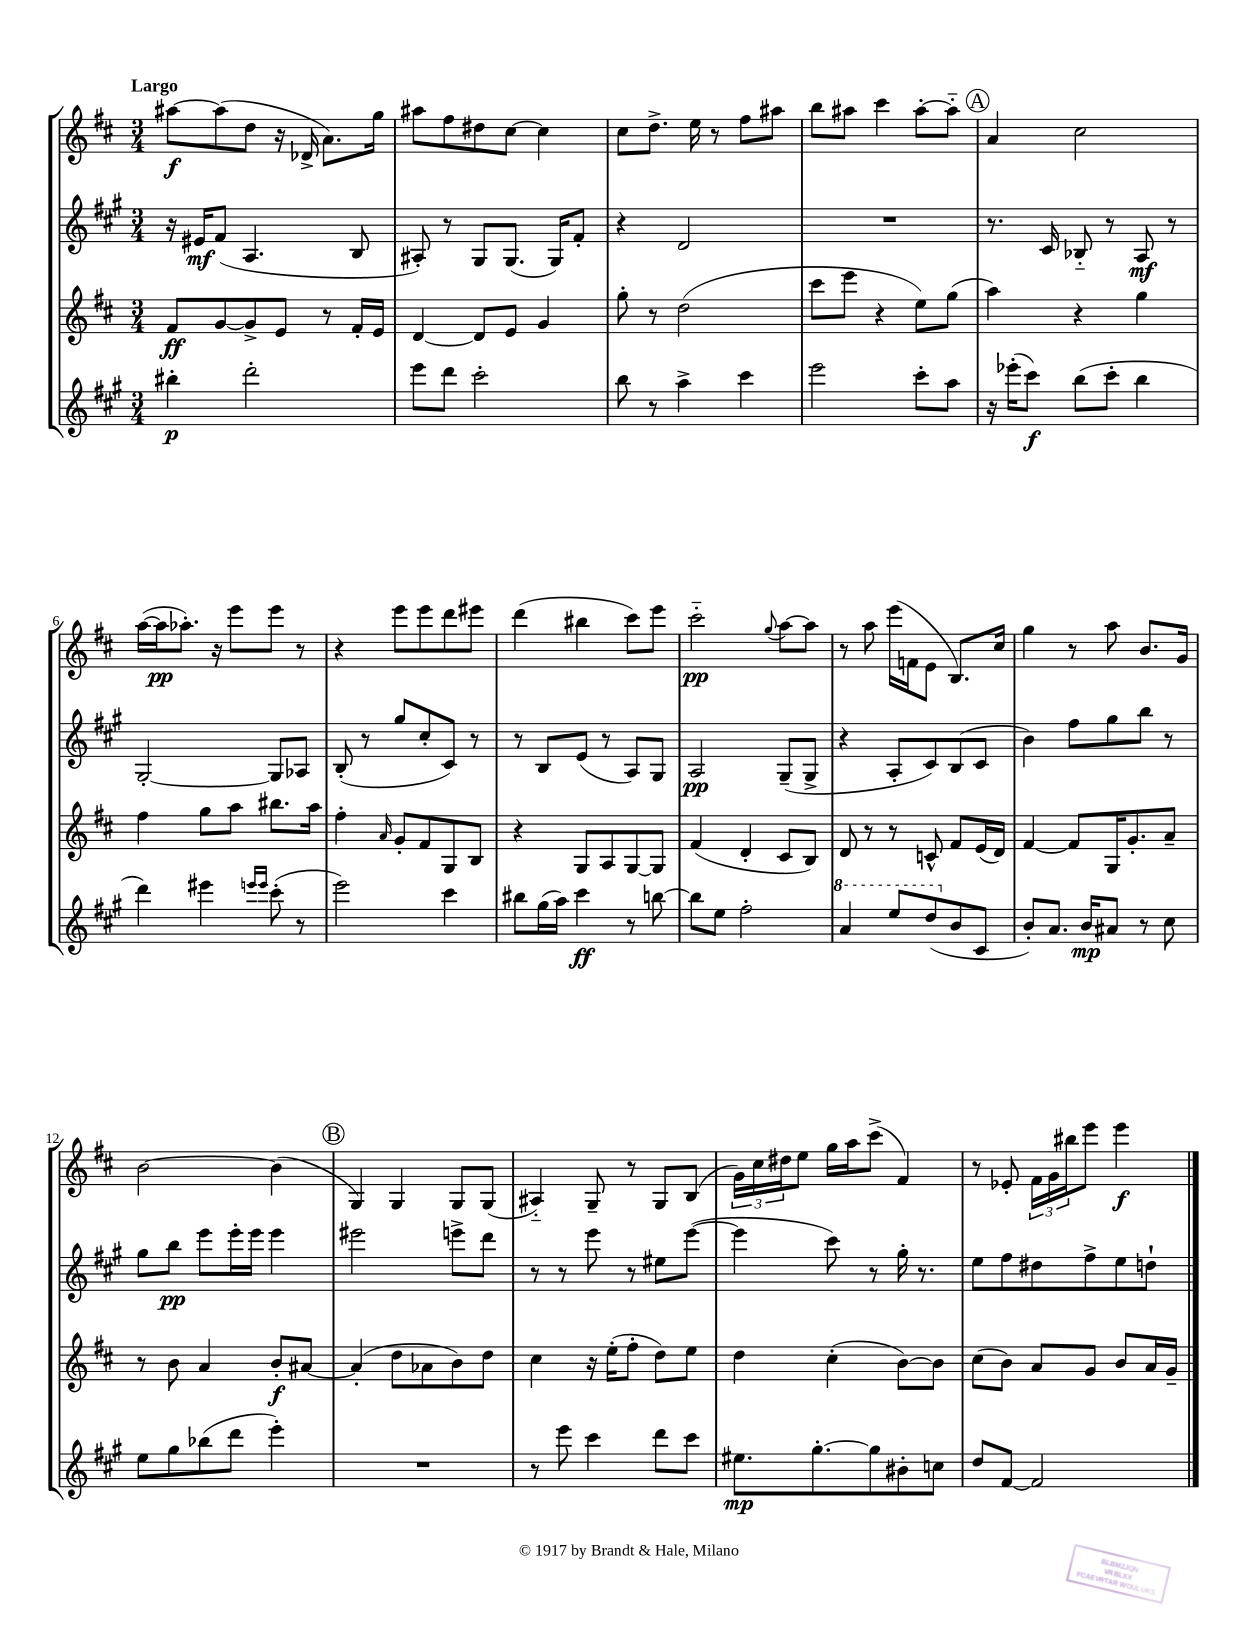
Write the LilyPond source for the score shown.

<<
\new StaffGroup <<
\new Staff = "s0" {
    \clef treble \key d \major \numericTimeSignature \time 3/4 \tempo "Largo"
    ais''8~\f ais''8( d''8 r16 des'16-> a'8.) g''16 |
    ais''8 fis''8 dis''8 cis''8~ cis''4 |
    cis''8 d''8.-> e''16 r8 fis''8 ais''8 |
    b''8 ais''8 cis'''4 ais''8~-. ais''8-_ |
    \mark \markup { \circle "A" } a'4 cis''2 |
    a''16~( a''16\pp aes''8.-.) r16 e'''8 e'''8 r8 |
    r4 e'''8 e'''8 d'''8 eis'''8 |
    d'''4( bis''4 cis'''8) e'''8 |
    cis'''2-_\pp \appoggiatura { g''8 } a''8~ a''8 |
    r8 a''8 e'''16( f'16 e'8 b8.) cis''16 |
    g''4 r8 a''8 b'8. g'16 |
    b'2~ b'4( |
    \mark \markup { \circle "B" } g4) g4 g8 g8( |
    ais4-_) g8-- r8 g8 b8( |
    \tuplet 3/2 { g'16) cis''16 dis''16 } e''8 g''16 a''16 cis'''8->( fis'4) |
    r8 ees'8-. \tuplet 3/2 { fis'16 g'16 bis''16 } e'''8 e'''4\f \bar "|." |
}
\new Staff = "s1" {
    \clef treble \key a \major \numericTimeSignature \time 3/4
    r16 eis'16\mf fis'8( a4. b8 |
    ais8-.) r8 gis8 gis8.( gis16) fis'8-. |
    r4 d'2 |
    R2. |
    \mark \markup { \circle "A" } r8. cis'16 bes8-_ r8 a8\mf r8 |
    gis2~-. gis8 aes8 |
    b8-.( r8 gis''8 cis''8-. cis'8) r8 |
    r8 b8 e'8( r8 a8) gis8 |
    a2\pp gis8--( gis8-> |
    r4 a8-. cis'8) b8( cis'8 |
    b'4) fis''8 gis''8 b''8 r8 |
    gis''8 b''8\pp e'''8 e'''16-. e'''16 e'''4 |
    \mark \markup { \circle "B" } eis'''2 e'''8-> d'''8 |
    r8 r8 e'''8 r8 eis''8 e'''8~( |
    e'''4 cis'''8) r8 gis''16-. r8. |
    e''8 fis''8 dis''8 fis''8-> e''8 d''8-! \bar "|." |
}
\new Staff = "s2" {
    \clef treble \key d \major \numericTimeSignature \time 3/4
    fis'8\ff g'8~ g'8-> e'8 r8 fis'16-. e'16 |
    d'4~ d'8 e'8 g'4 |
    g''8-. r8 d''2( |
    cis'''8 e'''8 r4 e''8) g''8( |
    \mark \markup { \circle "A" } a''4) r4 g''4 |
    fis''4 g''8 a''8 bis''8. a''16 |
    fis''4-. \grace { a'16 } g'8-. fis'8 g8 b8 |
    r4 g8 a8 g8~ g8 |
    fis'4( d'4-. cis'8 b8) |
    d'8 r8 r8 c'8-^ fis'8 e'16( d'16) |
    fis'4~ fis'8 g16 g'8.-. a'8-- |
    r8 b'8 a'4 b'8-.\f ais'8~ |
    \mark \markup { \circle "B" } ais'4-.( d''8 aes'8 b'8) d''8 |
    cis''4 r16 e''16-.( fis''8-. d''8) e''8 |
    d''4 cis''4-.( b'8~) b'8 |
    cis''8( b'8) a'8 g'8 b'8 a'16 g'16-- \bar "|." |
}
\new Staff = "s3" {
    \clef treble \key a \major \numericTimeSignature \time 3/4
    bis''4-.\p d'''2-. |
    e'''8 d'''8 cis'''2-. |
    b''8 r8 a''4-> cis'''4 |
    e'''2 cis'''8-. a''8 |
    \mark \markup { \circle "A" } r16 ees'''16-.( cis'''8\f) b''8( cis'''8-. b''4 |
    d'''4) eis'''4 \grace { e'''16 e'''16 } cis'''8-.( r8 |
    e'''2) cis'''4 |
    bis''8 gis''16( a''16) cis'''4\ff r8 b''8~ |
    b''8 e''8 fis''2-. |
    \ottava #1 a''4 e'''8 d'''8( \ottava #0 b'8 cis'8 |
    b'8-.) a'8. b'16\mp ais'8 r8 cis''8 |
    e''8 gis''8 bes''8( d'''8 e'''4-.) |
    \mark \markup { \circle "B" } R2. |
    r8 e'''8 cis'''4 d'''8 cis'''8 |
    eis''8.\mp gis''8.~-. gis''8 bis'8-. c''8 |
    d''8 fis'8~ fis'2 \bar "|." |
}
>>
>>
